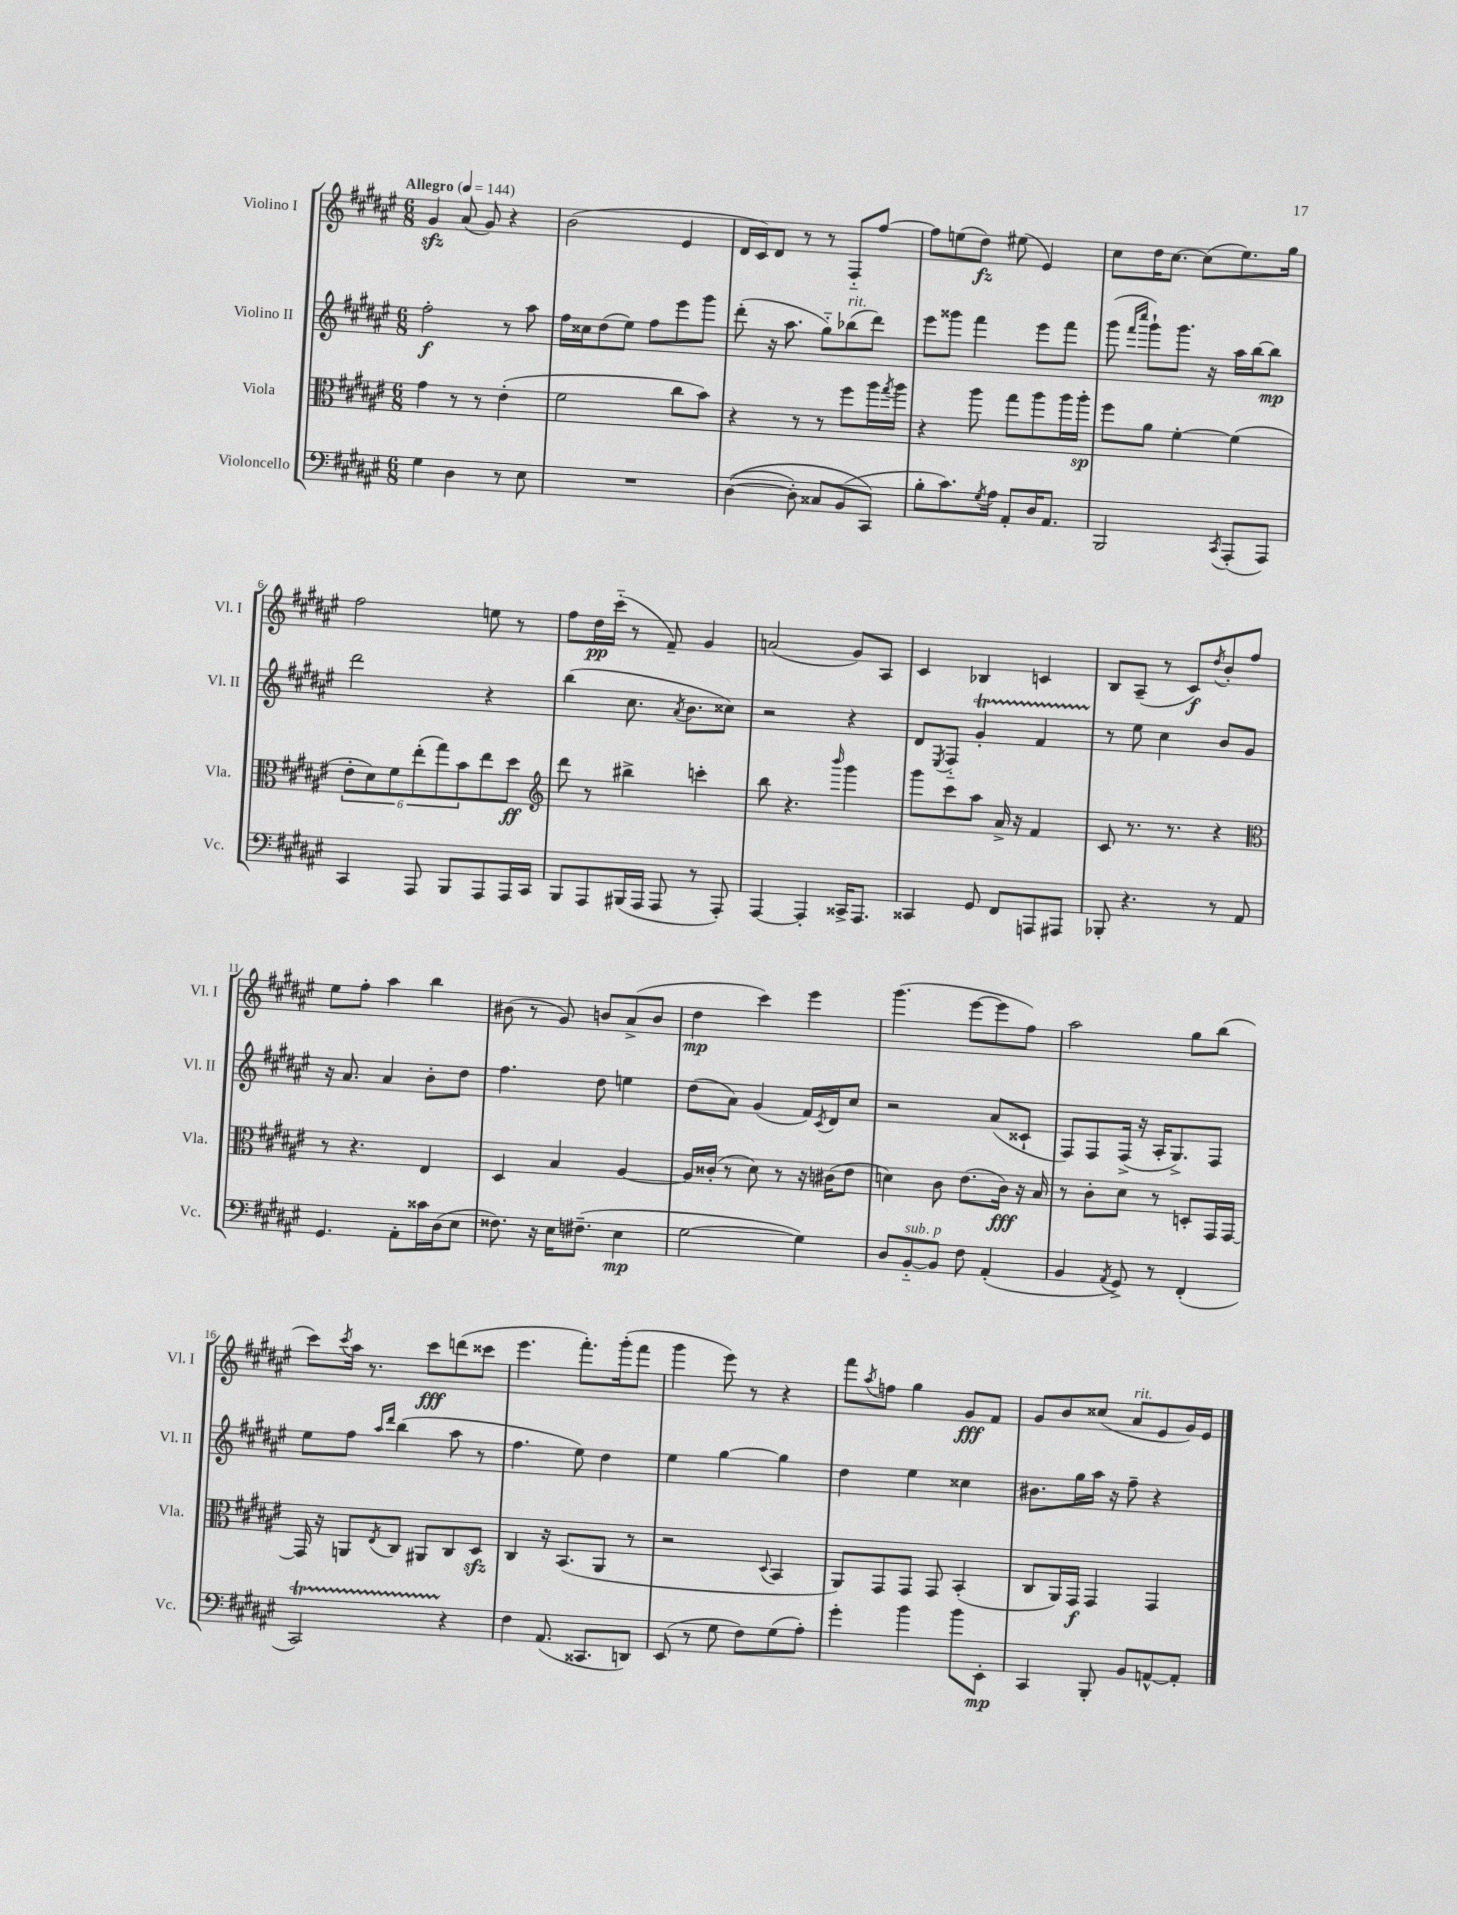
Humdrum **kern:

**kern	**dynam	**kern	**dynam	**kern	**dynam	**kern	**dynam
*part4	*part4	*part3	*part3	*part2	*part2	*part1	*part1
*staff4	*staff4	*staff3	*staff3	*staff2	*staff2	*staff1	*staff1
*I"Violoncello	*	*I"Viola	*	*I"Violino II	*	*I"Violino I	*
*I'Vc.	*	*I'Vla.	*	*I'Vl. II	*	*I'Vl. I	*
*clefF4	*	*clefC3	*	*clefG2	*	*clefG2	*
*k[f#c#g#d#a#e#]	*	*k[f#c#g#d#a#e#]	*	*k[f#c#g#d#a#e#]	*	*k[f#c#g#d#a#e#]	*
*M6/8	*	*M6/8	*	*M6/8	*	*M6/8	*
*MM144	*	*MM144	*	*MM144	*	*MM144	*
=1	=1	=1	=1	=1	=1	=1	=1
!	!	!	!	!	!	!LO:TX:a:B:t=Allegro	!
4G#\	.	4g#\	.	2ff#'\	f	4g#zz/	.
4D#\	.	8r	.	.	.	(8a#/	.
.	.	8r	.	.	.	8g#/)	.
8r	.	(4e#'\	.	8r	.	4r	.
8E#\	.	.	.	8aa#\	.	.	.
=2	=2	=2	=2	=2	=2	=2	=2
2.r	.	2f#\	.	16ff#\LL	.	(2b\	.
.	.	.	.	16cc##X\J	.	.	.
.	.	.	.	(8dd#\	.	.	.
.	.	.	.	8ee#\J)	.	.	.
.	.	.	.	8ff#\L	.	.	.
.	.	8cc#\L	.	8eee#\	.	4e#/	.
.	.	8b\J)	.	8ggg#\J	.	.	.
=3	=3	=3	=3	=3	=3	=3	=3
(([4D#\	.	4r	.	(8ddd#'\	.	16d#/LL	.
.	.	.	.	.	.	16c#/J)	.
.	.	.	.	16r	.	8d#/J	.
.	.	.	.	8.aa#\	.	.	.
8D#'\])	.	8r	.	.	.	8r	.
8C##X/L	.	8r	.	8gg#\L)	.	8r	.
!	!	!	!	!LO:TX:a:i:t=rit.	!	!	!
(8BB/	.	8ff#\L	.	(8bb-X\	.	8F#/L	.
8CC#/J)	.	16aa#\L	.	8ddd#\J)	.	[8ff#/J	.
.	.	8qgg#/	.	.	.	.	.
.	.	16aa#\JJ	.	.	.	.	.
=4	=4	=4	=4	=4	=4	=4	=4
8B'\L	.	4r	.	8eee#\L	.	8ff#\L]	.
8.c#\)	.	.	.	8ggg##X\J	.	(8een\	.
.	.	8aa#\	.	4fff#\	.	8dd#\J)	fz
8qG#/	.	.	.	.	.	.	.
16A#\Jk	.	.	.	.	.	.	.
8AA#'/L	.	8gg#\L	.	.	.	(8ee#X\	.
16D#/K	.	8aa#\	.	8eee#\L	.	4e#/)	.
8.AA#/J	.	.	.	.	.	.	.
.	.	16aa#\L	.	8fff#\J	.	.	.
.	.	16aa#'\JJ	sp	.	.	.	.
=5	=5	=5	=5	=5	=5	=5	=5
2BBB/	.	8ff#\L	.	(8ggg#\	.	8cc#\L	.
.	.	.	.	16qqfff#/LL	.	.	.
.	.	.	.	16qqcccc#/JJ	.	.	.
.	.	8a#\J	.	8ggg#`\L)	.	16dd#\K	.
.	.	.	.	.	.	[8.cc#\J	.
.	.	[4f#'\	.	8.ggg#\J	.	.	.
.	.	.	.	.	.	(8cc#\L]	.
.	.	.	.	16r	.	.	.
8qCC#/	.	.	.	.	.	.	.
(8AAA#'/L	.	(4f#\]	.	16aa#\LL	.	8.ee#\)	.
.	.	.	.	[16bb\J	.	.	.
8AAA#/J)	.	.	.	8bb\J]	mp	.	.
.	.	.	.	.	.	16gg#\Jk	.
!!LO:LB:g=z
=6	=6	=6	=6	=6	=6	=6	=6
4CC#/	.	12e#'\L	.	2ddd#\	.	2ff#\	.
.	.	12d#\)	.	.	.	.	.
.	.	12f#\	.	.	.	.	.
8AAA#/	.	(12ee#'\	.	.	.	.	.
.	.	12gg#\)	.	.	.	.	.
8BBB/L	.	.	.	.	.	.	.
.	.	12b\	.	.	.	.	.
8AAA#/	.	8ee#\	.	4r	.	8een\	.
16AAA#/L	.	8dd#\J	ff	.	.	8r	.
16CC#/JJ	.	.	.	.	.	.	.
=7	=7	=7	=7	=7	=7	=7	=7
*	*	*clefG2	*	*	*	*	*
8BBB/L	.	8ddd#\	.	(4bb\	.	8ff#\L	.
8AAA#/	.	8r	.	.	.	16dd#\L	pp
.	.	.	.	.	.	(16ccc#\JJ	.
(16BBB#X/L	.	4bb#X^\	.	8.cc#\	.	8r	.
16AAA#/JJ	.	.	.	.	.	.	.
8AAA#/	.	.	.	.	.	8f#~/)	.
.	.	.	.	8qa#/	.	.	.
.	.	.	.	8.b\L	.	.	.
8r	.	4cccn'\	.	.	.	4g#/	.
8AAA#'/)	.	.	.	8cc##X\J)	.	.	.
=8	=8	=8	=8	=8	=8	=8	=8
[4AAA#/	.	8bb\	.	2r	.	(2an/	.
.	.	4.r	.	.	.	.	.
4AAA#'/]	.	.	.	.	.	.	.
.	.	16qqbbb/	.	.	.	.	.
16CC##X^/KL	.	4ggg#\	.	4r	.	8g#/L)	.
8.AAA#/J	.	.	.	.	.	.	.
.	.	.	.	.	.	8A#/J	.
=9	=9	=9	=9	=9	=9	=9	=9
4CC##X/	.	8ggg#\L	.	8d#/L	.	4c#/	.
.	.	.	.	8qE#/	.	.	.
.	.	8ccc#\	.	8F#/J	.	.	.
8GG#/	.	8aa#\J	.	4g#T'/	.	4B-X/	.
8FF#/L	.	16a#^/	.	.	.	.	.
.	.	16r	.	.	.	.	.
8AAAn/	.	4f#/	.	4f#TTT/	.	4cn/	.
8AAA#X/J	.	.	.	.	.	.	.
=10	=10	=10	=10	=10	=10	=10	=10
8BBB-X'/	.	8c#/	.	8r	.	8B/L	.
4.r	.	8.r	.	8ee#\	.	(8A#~/J	.
.	.	.	.	4cc#\	.	8r	.
.	.	8.r	.	.	.	.	.
.	.	.	.	.	.	8c#/L)	f
.	.	.	.	.	.	8qdd#/	.
8r	.	4r	.	8b/L	.	8b'/	.
8AA#/	.	.	.	8g#/J	.	8ff#/J	.
!!LO:LB:g=z
=11	=11	=11	=11	=11	=11	=11	=11
*	*	*clefC3	*	*	*	*	*
4.GG#/	.	8r	.	16r	.	8ee#\L	.
.	.	.	.	8.a#/	.	.	.
.	.	4.r	.	.	.	8ff#'\J	.
.	.	.	.	4a#/	.	4aa#\	.
8AA#'\L	.	.	.	.	.	.	.
16c##X\L	.	4E#/	.	8b'\L	.	4bb\	.
(16D#\J	.	.	.	.	.	.	.
8E#\J	.	.	.	8dd#\J	.	.	.
=12	=12	=12	=12	=12	=12	=12	=12
8.F##X\)	.	4D#/	.	4.ff#\	.	(8b#X\	.
.	.	.	.	.	.	8r	.
16r	.	.	.	.	.	.	.
16E#\KL	.	4B/	.	.	.	8g#/)	.
(8.F#X~\J	.	.	.	.	.	.	.
.	.	.	.	8dd#\	.	8bn/L	.
4E#\	mp	[4A#/	.	4een\	.	(8a#^/	.
.	.	.	.	.	.	8b/J	.
=13	=13	=13	=13	=13	=13	=13	=13
[2G#\	.	16A#/LL]	.	(8dd#\L	.	4dd#\	mp
.	.	(16c##X'/JJ	.	.	.	.	.
.	.	8r	.	8a#\J)	.	.	.
.	.	8d#\)	.	(4g#/	.	4ccc#\)	.
.	.	8r	.	.	.	.	.
4G#\])	.	16r	.	16f#/LL)	.	4eee#\	.
.	.	.	.	8qc#/	.	.	.
.	.	(16c#X\KL	.	16d#/J	.	.	.
.	.	8e#\J	.	8cc#/J	.	.	.
=14	=14	=14	=14	=14	=14	=14	=14
8D#/L	.	4dn\)	.	2r	.	(4.ggg#\	.
!LO:TX:a:i:t=sub. p	!	!	!	!	!	!	!
[8BB/	.	.	.	.	.	.	.
8BB/J]	.	8c#\	.	.	.	.	.
8F#\	.	(8.e#\L	.	.	.	[8eee#\L	.
(4AA#'/	.	.	.	(8a#/L	.	8eee#\]	.
.	.	16c#\Jk)	fff	.	.	.	.
.	.	16r	.	8c##X`/J	.	8ff#\J)	.
.	.	16B/	.	.	.	.	.
=15	=15	=15	=15	=15	=15	=15	=15
4BB/	.	8r	.	8F#/L)	.	2aa#\	.
.	.	8c#'\L	.	8F#/	.	.	.
8qAA#/	.	.	.	.	.	.	.
8GG#^/)	.	8d#\J	.	(16F#^/Jk	.	.	.
.	.	.	.	16r	.	.	.
8r	.	8r	.	16A#'/KL	.	.	.
.	.	.	.	8.G#^/)	.	.	.
(4FF#'/	.	8Dn'/L	.	.	.	8gg#\L	.
.	.	16GG#/L	.	8F#/J	.	(8bb\J	.
.	.	[16GG#/JJ	.	.	.	.	.
!!LO:LB:g=z
=16	=16	=16	=16	=16	=16	=16	=16
2CC#T/)	.	16GG#/]	.	8ee#\L	.	8ccc#\L)	.
.	.	16r	.	.	.	.	.
.	.	.	.	.	.	8qccc#/	.
.	.	8AAn/L	.	8ff#\J	.	16aa#\Jk	.
.	.	.	.	.	.	8.r	.
.	.	.	.	16qqaa#/LL	.	.	.
.	.	8qE#/	.	16qqddd#/JJ	.	.	.
.	.	8C#/J	.	(4bb\	.	.	.
.	.	8AA#X/L	.	.	.	8ccc#\L	fff
4r	.	8C#/	.	8aa#\	.	(8dddn\	.
.	.	8D#zz/J	.	8r	.	8ccc##X\J	.
=17	=17	=17	=17	=17	=17	=17	=17
4F#\	.	4C#/	.	4.ff#\	.	4.eee#\	.
(8.AA#/	.	16r	.	.	.	.	.
.	.	(8.BB/L	.	.	.	.	.
.	.	.	.	8ee#\)	.	8.fff#'\L)	.
8.CC##X/L	.	.	.	.	.	.	.
.	.	8AA#/J	.	4dd#\	.	.	.
.	.	.	.	.	.	(16ggg#'\k	.
8DDn/J)	.	8r	.	.	.	8fff#\J	.
=18	=18	=18	=18	=18	=18	=18	=18
(8EE#/	.	2r	.	4ee#\	.	4ggg#\	.
8r	.	.	.	.	.	.	.
8G#\	.	.	.	[4gg#\	.	8eee#\)	.
8F#\L)	.	.	.	.	.	8r	.
.	.	8qqD#/	.	.	.	.	.
(8G#\	.	4BB/	.	4gg#\]	.	4r	.
8A#'\J)	.	.	.	.	.	.	.
=19	=19	=19	=19	=19	=19	=19	=19
4g#'\	.	8AA#/L)	.	4dd#\	.	8fff#\L	.
.	.	.	.	.	.	8qaa#/	.
.	.	8GG#/	.	.	.	8ffn\J	.
4b\	.	8GG#/J	.	4ee#\	.	4gg#\	.
.	.	8GG#/	.	.	.	.	.
8b\L	.	(4BB'/	.	4cc##X\	.	8g#/L	fff
8EE#'\J	mp	.	.	.	.	8f#/J	.
=20	=20	=20	=20	=20	=20	=20	=20
4CC#/	.	8C#/L	.	8.b#X\L	.	8g#/L	.
.	.	16AA#/L)	.	.	.	8b/	.
.	.	16GG#/JJ	f	16gg#\L	.	.	.
8BBB'/	.	4GG#/	.	16aa#\JJ	.	(8cc##X/J	.
.	.	.	.	16r	.	.	.
!	!	!	!	!	!	!LO:TX:a:i:t=rit.	!
8BB/L	.	.	.	8ff#~\	.	8a#/L	.
[8AAn^^/	.	4GG#/	.	4r	.	8e#/	.
8AA'/J]	.	.	.	.	.	16g#/L)	.
.	.	.	.	.	.	16e#/JJ	.
==	==	==	==	==	==	==	==
*-	*-	*-	*-	*-	*-	*-	*-
